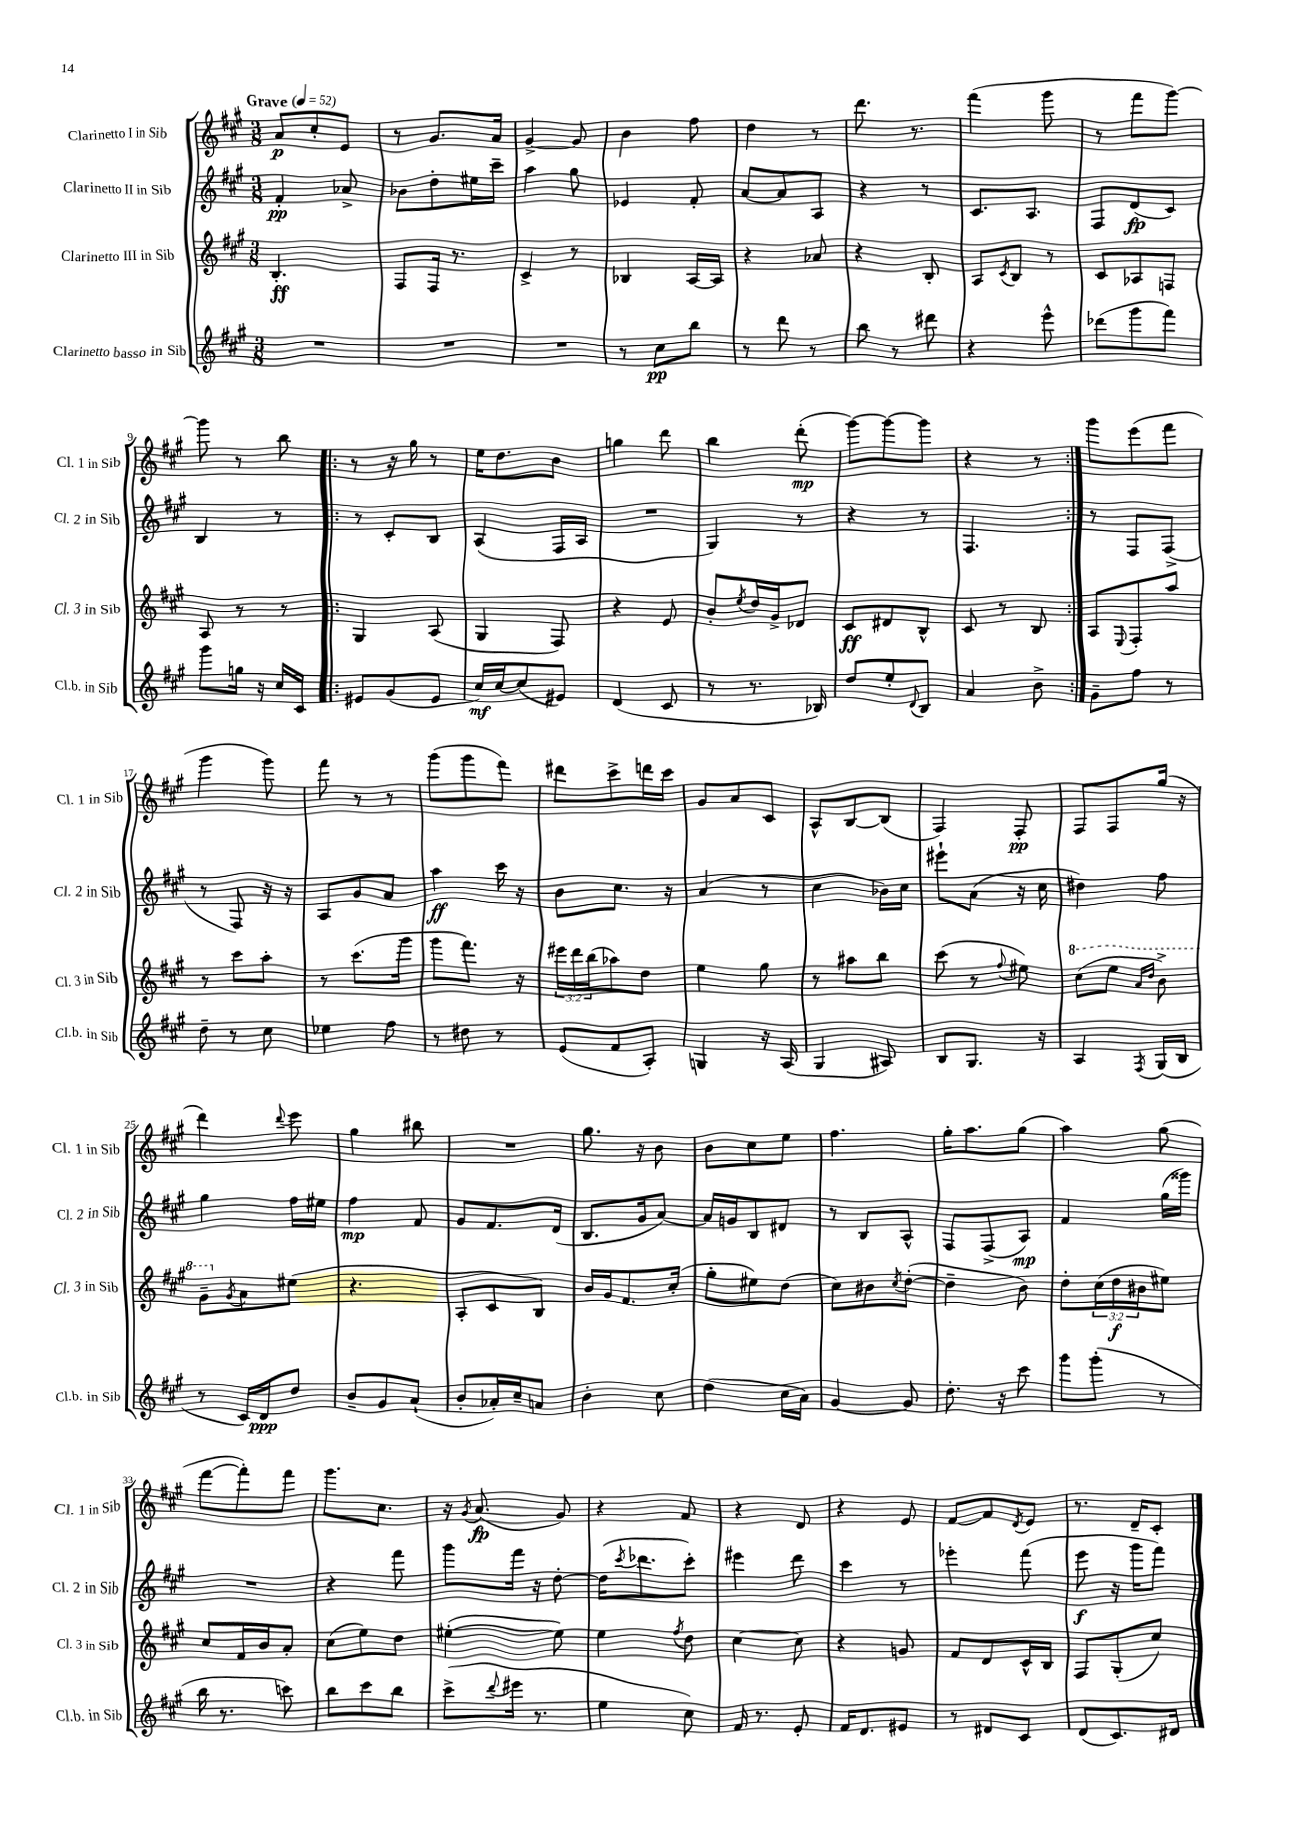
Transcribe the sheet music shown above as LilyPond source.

<<
\new StaffGroup <<
\new Staff = "s0" \with { instrumentName = "Clarinetto I in Sib" shortInstrumentName = "Cl. 1 in Sib" } {
    \clef treble \key a \major \numericTimeSignature \time 3/8 \tempo "Grave" 4 = 52
    a'8\p cis''8-. e'8 |
    r8 gis'8. a'16 |
    gis'4~-> gis'8 |
    b'4 fis''8 |
    d''4 r8 |
    d'''8. r8. |
    fis'''4( gis'''8 |
    r8 fis'''8 gis'''8~) |
    gis'''8 r8 b''8 |
    \repeat volta 2 { r8 r16 gis''16 r8 |
    e''16 d''8. b'8 |
    g''4 d'''8 |
    b''4 d'''8-.\mp( |
    gis'''8~) gis'''8~ gis'''8 |
    r4 r8 | }
    gis'''8 e'''8( fis'''8 |
    gis'''4 gis'''8) |
    fis'''8 r8 r8 |
    gis'''8( gis'''8 fis'''8) |
    dis'''8 cis'''8-> d'''16 cis'''16 |
    gis'8 a'8 cis'8 |
    a8-^ b8~ b8( |
    fis4) fis8-.\pp |
    fis8 fis8 gis''16( r16 |
    d'''4) \appoggiatura { d'''8 } e'''8 |
    gis''4 bis''8 |
    R4. |
    gis''8. r16 b'8 |
    b'8 cis''8 e''8 |
    fis''4. |
    gis''16-. a''8. gis''8( |
    a''4) gis''8( |
    fis'''8~ fis'''8-.) fis'''8 |
    gis'''8. cis''8. |
    r16 \acciaccatura { gis'8 } a'8.\fp( gis'8) |
    r4 fis'8 |
    r4 d'8 |
    r4 e'8 |
    fis'8~ fis'8 \acciaccatura { d'8 } e'8 |
    r8. d'16-- cis'8-. \bar "|." |
}
\new Staff = "s1" \with { instrumentName = "Clarinetto II in Sib" shortInstrumentName = "Cl. 2 in Sib" } {
    \clef treble \key a \major \numericTimeSignature \time 3/8
    fis'4-.\pp aes'8-> |
    bes'8 d''8-. eis''16 cis'''16-- |
    a''4 gis''8 |
    ees'4 fis'8-. |
    a'8~ a'8 a8 |
    r4 r8 |
    cis'8. a8. |
    fis8 d'8\fp( cis'8) |
    b4 r8 |
    \repeat volta 2 { r8 cis'8-. b8 |
    a4( fis16 a16 |
    R4. |
    gis4) r8 |
    r4 r8 |
    fis4. | }
    r8 fis8 fis8->( |
    r8 fis8) r16 r16 |
    a8 gis'8 a'8 |
    a''4\ff cis'''16 r16 |
    b'8 cis''8. r16 |
    a'4( r8 |
    cis''4 bes'16) cis''16 |
    eis'''8-! a'8( r16 cis''16 |
    dis''4) fis''8 |
    gis''4 fis''16 eis''16 |
    fis''4\mp fis'8 |
    gis'8 fis'8. d'16( |
    b8. gis'16 a'8~) |
    a'16 g'16 b8 dis'8 |
    r8 b8 a8-^ |
    fis8 fis8->( a8\mp) |
    fis'4 gis''16( gisis'''16) |
    R4. |
    r4 fis'''8 |
    gis'''8 fis'''16 r16 d''8~-. |
    d''16( \acciaccatura { cis'''8 } des'''8. cis'''8-.) |
    eis'''4 d'''8 |
    cis'''4 r8 |
    ees'''4-. fis'''8( |
    e'''8\f r16 gis'''16 fis'''8) \bar "|." |
}
\new Staff = "s2" \with { instrumentName = "Clarinetto III in Sib" shortInstrumentName = "Cl. 3 in Sib" } {
    \clef treble \key a \major \numericTimeSignature \time 3/8 \override Staff.TupletNumber.text = #tuplet-number::calc-fraction-text
    b4.-.\ff |
    fis8 fis16 r8. |
    cis'4-> r8 |
    bes4 a16~ a16 |
    r4 aes'8 |
    r4 b8-. |
    a8 \acciaccatura { cis'8 } b8 r8 |
    cis'8 aes8 f8 |
    a8 r8 r8 |
    \repeat volta 2 { gis4 a8( |
    gis4 fis8) |
    r4 e'8 |
    b'8-. \acciaccatura { e''8 } d''16 gis'16-> des'8 |
    cis'8\ff dis'8 b8-^ |
    cis'8 r8 b8 | }
    a8 \appoggiatura { e8 } fis8-. a''8 |
    r8 cis'''8 a''8-. |
    r8 cis'''8.( gis'''16 |
    gis'''8 fis'''8.) r16 |
    \tuplet 3/2 { eis'''16 d'''16 b''16( } aes''8) d''8 |
    e''4 gis''8 |
    r8 ais''8 b''8 |
    cis'''8( r8 \appoggiatura { fis''8 } eis''8) |
    \ottava #1 cis'''8( e'''8 \grace { a''16 d'''16 } b''8->) |
    gis''8-- \ottava #0 \acciaccatura { gis'8 } a'8 eis''8( |
    r4. |
    a8-. cis'8 b8) |
    b'16 gis'16 fis'8. cis''16-.( |
    gis''8-. eis''8) d''8( |
    cis''8) bis'8 \acciaccatura { cis''8 } d''8~-.( |
    d''4-- b'8) |
    d''8-. \tuplet 3/2 { cis''16( d''16\f bis'16 } eis''8) |
    cis''8 fis'16 b'16 a'8-. |
    cis''8( e''8) d''8 |
    eis''4~-.( eis''8) |
    e''4 \acciaccatura { fis''8 } d''8 |
    cis''4~ cis''8 |
    r4 g'8 |
    fis'8 d'8 cis'16-^ b16 |
    fis8 gis8-.( cis''8) \bar "|." |
}
\new Staff = "s3" \with { instrumentName = "Clarinetto basso in Sib" shortInstrumentName = "Cl.b. in Sib" } {
    \clef treble \key a \major \numericTimeSignature \time 3/8
    R4. |
    R4. |
    R4. |
    r8 cis''8\pp b''8 |
    r8 d'''8 r8 |
    b''8 r8 dis'''8 |
    r4 e'''8-^ |
    des'''8( gis'''8 fis'''8) |
    gis'''8 g''16 r16 cis''16 cis'16 |
    \repeat volta 2 { eis'8 gis'8( eis'8 |
    cis''16\mf) cis''16~ cis''8( eis'8) |
    d'4( cis'8 |
    r8 r8. bes16) |
    d''8 e''8-. \appoggiatura { d'8 } b8 |
    a'4 b'8-> | }
    gis'8-- fis''8 r8 |
    d''8-- r8 cis''8 |
    ees''4 fis''8 |
    r8 dis''8 r8 |
    e'8( fis'8 a8-.) |
    g4 r16 a16( |
    gis4 ais8) |
    b8 gis8. r16 |
    a4 \acciaccatura { fis8 } gis16( b16 |
    r8 cis'16) d'16\ppp d''8 |
    b'8-- gis'8 a'8-!( |
    b'8-. aes'16-.) cis''16-- a'8 |
    b'4-. cis''8 |
    d''4( cis''16 a'16) |
    gis'4~ gis'8 |
    d''8.-. r16 cis'''8 |
    gis'''8 gis'''8-.( r8 |
    b''16 r8. c'''8) |
    b''8 cis'''8 b''8 |
    cis'''8->( \appoggiatura { d'''8 } eis'''16 r8. |
    e''4 cis''8) |
    fis'16 r8. e'8-. |
    fis'16 d'8. eis'8 |
    r8 dis'8 cis'8 |
    d'8( cis'8.) dis'16 \bar "|." |
}
>>
>>
